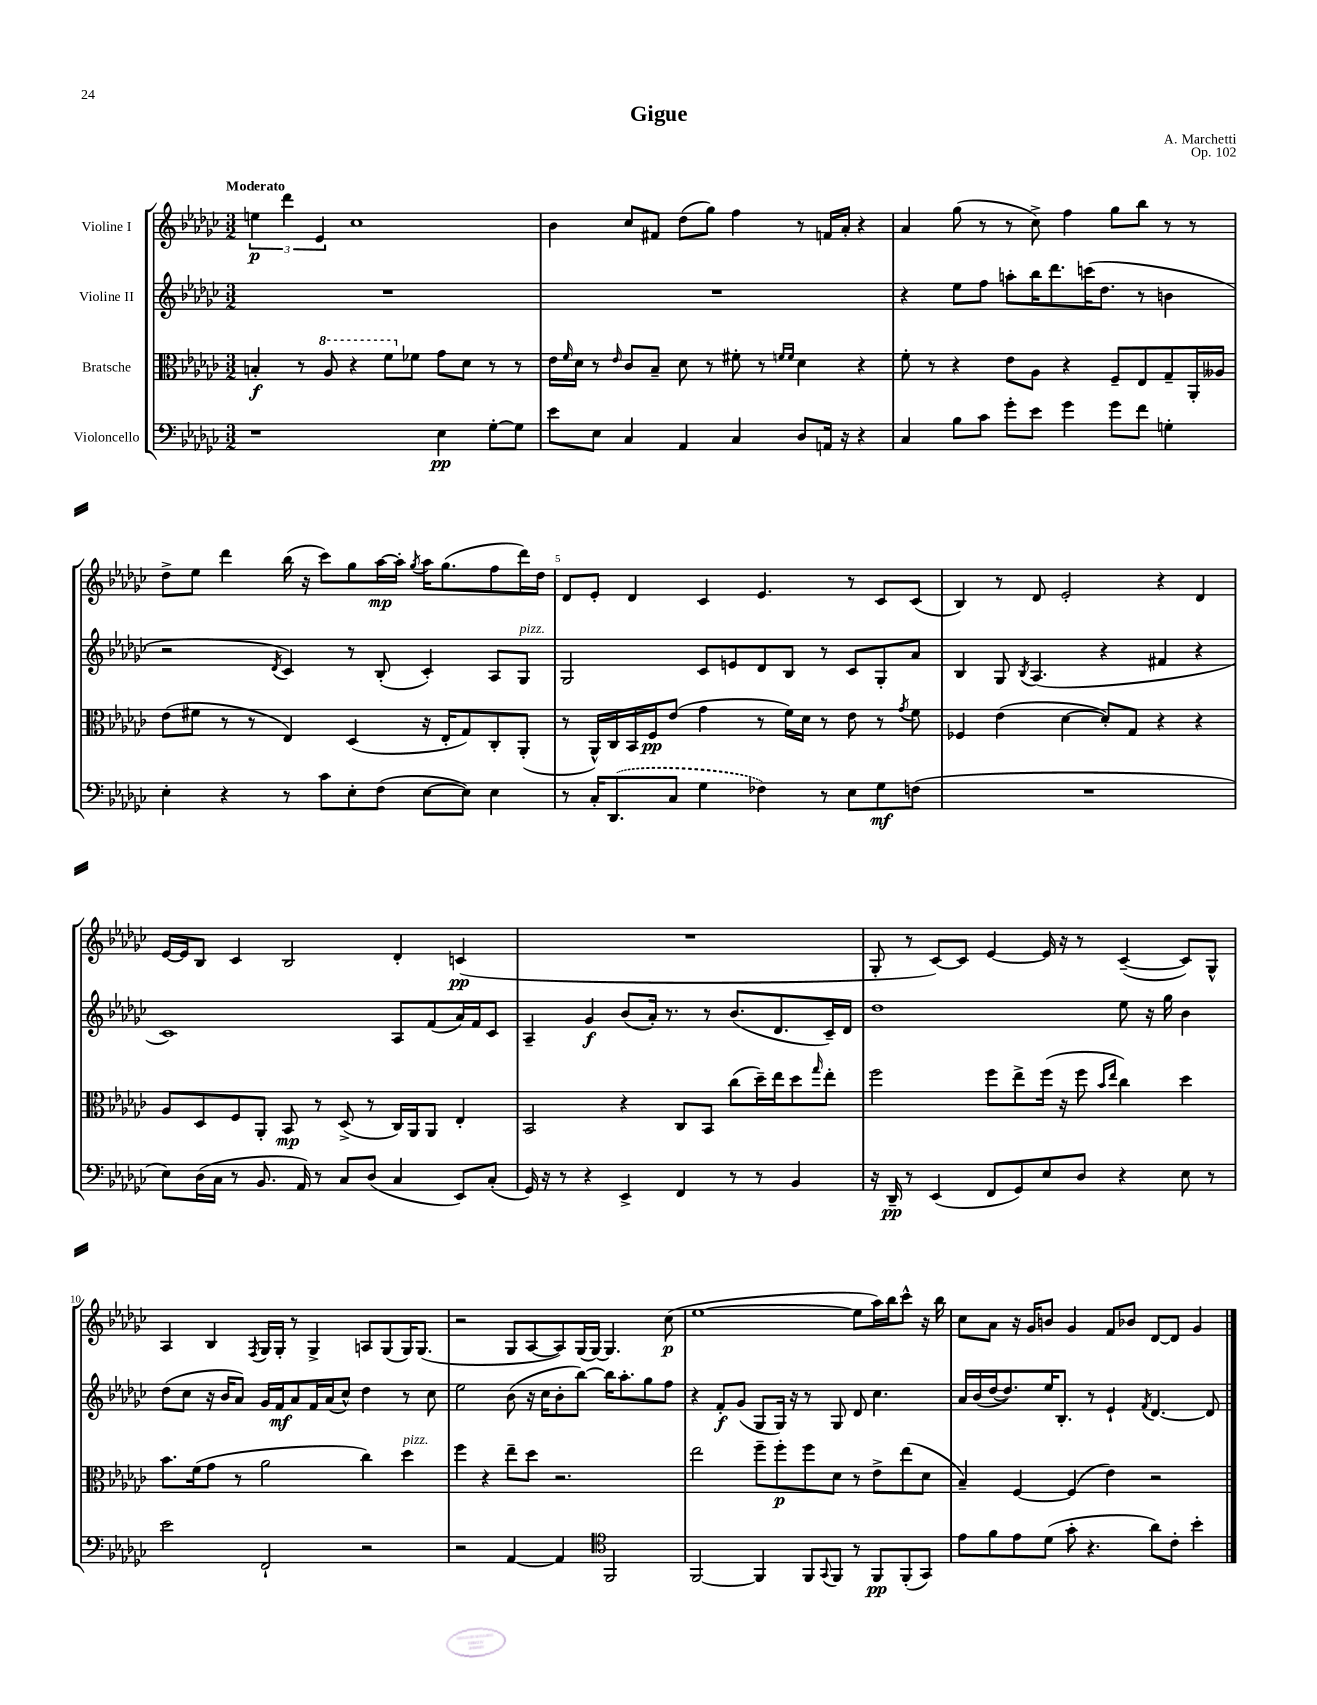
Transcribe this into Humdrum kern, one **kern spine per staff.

**kern	**dynam	**kern	**dynam	**kern	**dynam	**kern	**dynam
*part4	*part4	*part3	*part3	*part2	*part2	*part1	*part1
*staff4	*staff4	*staff3	*staff3	*staff2	*staff2	*staff1	*staff1
*I"Violoncello	*	*I"Bratsche	*	*I"Violine II	*	*I"Violine I	*
*clefF4	*	*clefC3	*	*clefG2	*	*clefG2	*
*k[b-e-a-d-g-c-]	*	*k[b-e-a-d-g-c-]	*	*k[b-e-a-d-g-c-]	*	*k[b-e-a-d-g-c-]	*
*M3/2	*	*M3/2	*	*M3/2	*	*M3/2	*
=1	=1	=1	=1	=1	=1	=1	=1
!	!	!	!	!	!	!LO:TX:a:B:t=Moderato	!
1r	.	4Bn'/	f	1.r	.	6een\	p
.	.	.	.	.	.	6ddd-\	.
.	.	8r	.	.	.	.	.
.	.	.	.	.	.	6e-/	.
*	*	*8va	*	*	*	*	*
.	.	8a-/	.	.	.	.	.
.	.	4r	.	.	.	1cc-	.
.	.	8ff\L	.	.	.	.	.
*	*	*X8va	*	*	*	*	*
.	.	8f-X\J	.	.	.	.	.
4E-\	pp	8g-\L	.	.	.	.	.
.	.	8d-\J	.	.	.	.	.
[8G-'\L	.	8r	.	.	.	.	.
8G-\J]	.	8r	.	.	.	.	.
=2	=2	=2	=2	=2	=2	=2	=2
8e-\L	.	16e-\LL	.	1.r	.	4b-\	.
.	.	16qqf/	.	.	.	.	.
.	.	16d-\JJ	.	.	.	.	.
8E-\J	.	8r	.	.	.	.	.
.	.	16qqe-/	.	.	.	.	.
4C-/	.	8c-/L	.	.	.	8cc-/L	.
.	.	8B-~/J	.	.	.	8f#X/J	.
4AA-/	.	8d-\	.	.	.	(8dd-\L	.
.	.	8r	.	.	.	8gg-\J)	.
4C-/	.	8f#X'\	.	.	.	4ff\	.
.	.	8r	.	.	.	.	.
.	.	16qqfn/LL	.	.	.	.	.
.	.	16qqf/JJ	.	.	.	.	.
8D-/L	.	4d-\	.	.	.	8r	.
16AAn/Jk	.	.	.	.	.	16fn/LL	.
16r	.	.	.	.	.	16a-'/JJ	.
4r	.	4r	.	.	.	4r	.
=3	=3	=3	=3	=3	=3	=3	=3
4C-/	.	8f'\	.	4r	.	4a-/	.
.	.	8r	.	.	.	.	.
8B-\L	.	4r	.	8ee-\L	.	(8gg-\	.
8c-\J	.	.	.	8ff\J	.	8r	.
8g-'\L	.	8e-\L	.	8aan'\L	.	8r	.
8e-\J	.	8A-\J	.	16bb-\K	.	8cc-^\)	.
.	.	.	.	8.ddd-\	.	.	.
4g-\	.	4r	.	.	.	4ff\	.
.	.	.	.	(16cccn\K	.	.	.
.	.	.	.	8.dd-\J	.	.	.
8g-\L	.	8F~/L	.	.	.	8gg-\L	.
8f\J	.	8E-/	.	8r	.	8bb-\J	.
4Gn'\	.	8G-~/	.	4bn\	.	8r	.
.	.	16AA-'/L	.	.	.	8r	.
.	.	16A--X/JJ	.	.	.	.	.
!!LO:LB:g=z
=4	=4	=4	=4	=4	=4	=4	=4
4E-'\	.	(8e-\L	.	2r	.	8dd-^\L	.
.	.	8f#X\J	.	.	.	8ee-\J	.
4r	.	8r	.	.	.	4ddd-\	.
.	.	8r	.	.	.	.	.
.	.	.	.	8qd-/	.	.	.
8r	.	4E-/)	.	4c-/)	.	(16bb-\	.
.	.	.	.	.	.	16r	.
8c-\L	.	.	.	.	.	8ccc-\L)	.
8E-'\	.	(4D-/	.	8r	.	8gg-\	.
(8F\J	.	.	.	(8B-'/	.	[16aa-\L	mp
.	.	.	.	.	.	16aa-'\JJ]	.
.	.	.	.	.	.	8qgg-/	.
[8E-\L	.	16r	.	4c-'/)	.	16aa-\KL	.
.	.	16E-'/KL	.	.	.	(8.gg-\	.
8E-\J])	.	8G-/)	.	.	.	.	.
4E-\	.	8C-'/	.	8A-/L	.	8ff\	.
!	!	!	!	!LO:TX:a:i:t=pizz.	!	!	!
.	.	(8AA-'/J	.	8G-/J	.	16ddd-\L)	.
.	.	.	.	.	.	16dd-\JJ	.
=5	=5	=5	=5	=5	=5	=5	=5
8r	.	8r	.	2G-/	.	8d-/L	.
16C-'/KL	.	16AA-^^/LL)	.	.	.	8e-'/J	.
(8.DD-/	.	16C-/	.	.	.	.	.
.	.	16BB-/	.	.	.	4d-/	.
.	.	16F/J	pp	.	.	.	.
8C-/J	.	(8e-/J	.	.	.	.	.
4G-\	.	4g-\	.	8c-/L	.	4c-/	.
.	.	.	.	8en/	.	.	.
4F-X\)	.	8r	.	8d-/	.	4.e-/	.
.	.	16f\LL)	.	8B-/J	.	.	.
.	.	16d-\JJ	.	.	.	.	.
8r	.	8r	.	8r	.	.	.
8E-\L	.	8e-\	.	8c-/L	.	8r	.
8G-\	mf	8r	.	8G-'/	.	8c-/L	.
.	.	8qg-/	.	.	.	.	.
(8Fn\J	.	8f\	.	8a-/J	.	(8c-/J	.
=6	=6	=6	=6	=6	=6	=6	=6
1.r	.	4F-X/	.	4B-/	.	4B-/)	.
.	.	(4e-\	.	8G-/	.	8r	.
.	.	.	.	8qB-/	.	.	.
.	.	.	.	(4.A-/	.	8d-/	.
.	.	[4d-\	.	.	.	2e-'/	.
.	.	8d-'/L])	.	4r	.	.	.
.	.	8G-/J	.	.	.	.	.
.	.	4r	.	4f#X/	.	4r	.
.	.	4r	.	4r	.	4d-/	.
!!LO:LB:g=z
=7	=7	=7	=7	=7	=7	=7	=7
8E-\L)	.	8A-/L	.	1c-)	.	[16e-/LL	.
.	.	.	.	.	.	16e-/J]	.
(16D-\L	.	8D-/	.	.	.	8B-/J	.
16C-\JJ	.	.	.	.	.	.	.
8r	.	8F/	.	.	.	4c-/	.
8.BB-/	.	8AA-'/J	.	.	.	.	.
.	.	8BB-/	mp	.	.	2B-/	.
16AA-/)	.	.	.	.	.	.	.
8r	.	8r	.	.	.	.	.
8C-/L	.	(8D-^/	.	.	.	.	.
(8D-/J	.	8r	.	.	.	.	.
4C-/	.	16C-/LL)	.	8A-/L	.	4d-'/	.
.	.	16AA-/J	.	.	.	.	.
.	.	8AA-/J	.	(8f/	.	.	.
8EE-/L)	.	4E-'/	.	16a-/L)	.	(4cn/	pp
.	.	.	.	16f/J	.	.	.
(8C-'/J	.	.	.	8c-/J	.	.	.
=8	=8	=8	=8	=8	=8	=8	=8
16GG-/)	.	2BB-/	.	4A-~/	.	1.r	.
16r	.	.	.	.	.	.	.
8r	.	.	.	.	.	.	.
4r	.	.	.	4g-/	f	.	.
4EE-^/	.	4r	.	(8b-/L	.	.	.
.	.	.	.	16a-'/Jk)	.	.	.
.	.	.	.	8.r	.	.	.
4FF/	.	8C-/L	.	.	.	.	.
.	.	8BB-/J	.	8r	.	.	.
8r	.	(8cc-\L	.	(8.b-/L	.	.	.
8r	.	16dd-~\L)	.	.	.	.	.
.	.	16ee-\J	.	8.d-/	.	.	.
4BB-/	.	8dd-\	.	.	.	.	.
.	.	16qqgg-/	.	.	.	.	.
.	.	8ee-'\J	.	16c-~/L)	.	.	.
.	.	.	.	16d-/JJ	.	.	.
=9	=9	=9	=9	=9	=9	=9	=9
16r	.	2ff\	.	1dd-	.	8G-'/	.
16DD-~/	pp	.	.	.	.	.	.
8r	.	.	.	.	.	8r	.
(4EE-/	.	.	.	.	.	[8c-/L)	.
.	.	.	.	.	.	8c-/J]	.
8FF/L	.	8ff\L	.	.	.	[4e-/	.
8GG-/)	.	8ee-^\	.	.	.	.	.
8E-/	.	(16ff\Jk	.	.	.	16e-/]	.
.	.	16r	.	.	.	16r	.
8D-/J	.	8ff\	.	.	.	8r	.
.	.	16qqb-/LL	.	.	.	.	.
.	.	16qqee-/JJ	.	.	.	.	.
4r	.	4cc-\)	.	8ee-\	.	([4c-~/	.
.	.	.	.	16r	.	.	.
.	.	.	.	16gg-\	.	.	.
8E-\	.	4dd-\	.	4b-\	.	8c-/L])	.
8r	.	.	.	.	.	8G-^^/J	.
!!LO:LB:g=z
=10	=10	=10	=10	=10	=10	=10	=10
2e-\	.	8.b-\L	.	(8dd-\L	.	4A-/	.
.	.	.	.	8cc-\J	.	.	.
.	.	(16f\k	.	.	.	.	.
.	.	8g-\J	.	16r	.	4B-/	.
.	.	.	.	16b-/KL	.	.	.
.	.	8r	.	8a-/J)	.	.	.
.	.	.	.	.	.	8qF/	.
2FF`/	.	2a-\	.	16g-/LL	.	16G-/LL	.
.	.	.	.	16f/J	mf	16G-'/JJ	.
.	.	.	.	8a-/	.	8r	.
.	.	.	.	16f/L	.	4G-^/	.
.	.	.	.	(16a-/J	.	.	.
.	.	.	.	8cc-^^/J)	.	.	.
2r	.	4cc-\)	.	4dd-\	.	8An/L	.
.	.	.	.	.	.	(8G-/	.
!	!	!LO:TX:a:i:t=pizz.	!	!	!	!	!
.	.	4dd-\	.	8r	.	16G-/K)	.
.	.	.	.	.	.	(8.G-/J	.
.	.	.	.	8cc-\	.	.	.
=11	=11	=11	=11	=11	=11	=11	=11
2r	.	4ff\	.	2ee-\	.	2r	.
.	.	4r	.	.	.	.	.
[4AA-/	.	8ee-~\L	.	(8b-\	.	8G-/L	.
.	.	8dd-\J	.	16r	.	[8A-/	.
.	.	.	.	16cc-\KL	.	.	.
4AA-/]	.	2.r	.	8b-'\	.	8A-/])	.
.	.	.	.	[8bb-\J)	.	(16G-/L	.
.	.	.	.	.	.	[16G-/JJ)	.
*clefC4	*	*	*	*	*	*	*
2FF/	.	.	.	16bb-\KL]	.	4.G-/]	.
.	.	.	.	8.aa-'\	.	.	.
.	.	.	.	8gg-\	.	.	.
.	.	.	.	8ff\J	.	(8cc-\	p
=12	=12	=12	=12	=12	=12	=12	=12
[2FF/	.	2ee-\	.	4r	.	[1ee-	.
.	.	.	.	8f'/L	f	.	.
.	.	.	.	(8g-/J	.	.	.
4FF/]	.	8ff~\L	.	8G-/L	.	.	.
.	.	8ff'\	p	16G-/Jk)	.	.	.
.	.	.	.	16r	.	.	.
8FF/L	.	8ff\	.	8r	.	.	.
8qqGG-/	.	.	.	.	.	.	.
8FF/J	.	8d-\J	.	8G-/	.	.	.
8r	.	8r	.	8d-/	.	8ee-\L]	.
8FF/L	pp	8e-^\L	.	4.cc-\	.	16aa-\L)	.
.	.	.	.	.	.	16bb-\J	.
(8FF'/	.	(8ee-\	.	.	.	8ccc-^^\J	.
8GG-/J)	.	8d-\J	.	.	.	16r	.
.	.	.	.	.	.	16bb-\	.
=13	=13	=13	=13	=13	=13	=13	=13
8e-\L	.	4B-~/)	.	16a-/LL	.	8cc-\L	.
.	.	.	.	(16b-/	.	.	.
8f\	.	.	.	[16dd-/J	.	8a-\J	.
.	.	.	.	8.dd-/])	.	.	.
8e-\	.	[4F/	.	.	.	16r	.
.	.	.	.	.	.	16g-/KL	.
(8d-\J	.	.	.	16ee-/K	.	8bn/J	.
.	.	.	.	8.B-'/J	.	.	.
8g-'\	.	(4F/]	.	.	.	4g-/	.
4.r	.	.	.	8r	.	.	.
.	.	4e-\)	.	4e-`/	.	8f/L	.
.	.	.	.	.	.	8b-X/J	.
.	.	.	.	8qf/	.	.	.
8a-\L)	.	2r	.	[4.d-/	.	[8d-/L	.
8c-'\J	.	.	.	.	.	8d-/J]	.
4b-'\	.	.	.	.	.	4g-/	.
.	.	.	.	8d-/]	.	.	.
==	==	==	==	==	==	==	==
*-	*-	*-	*-	*-	*-	*-	*-
